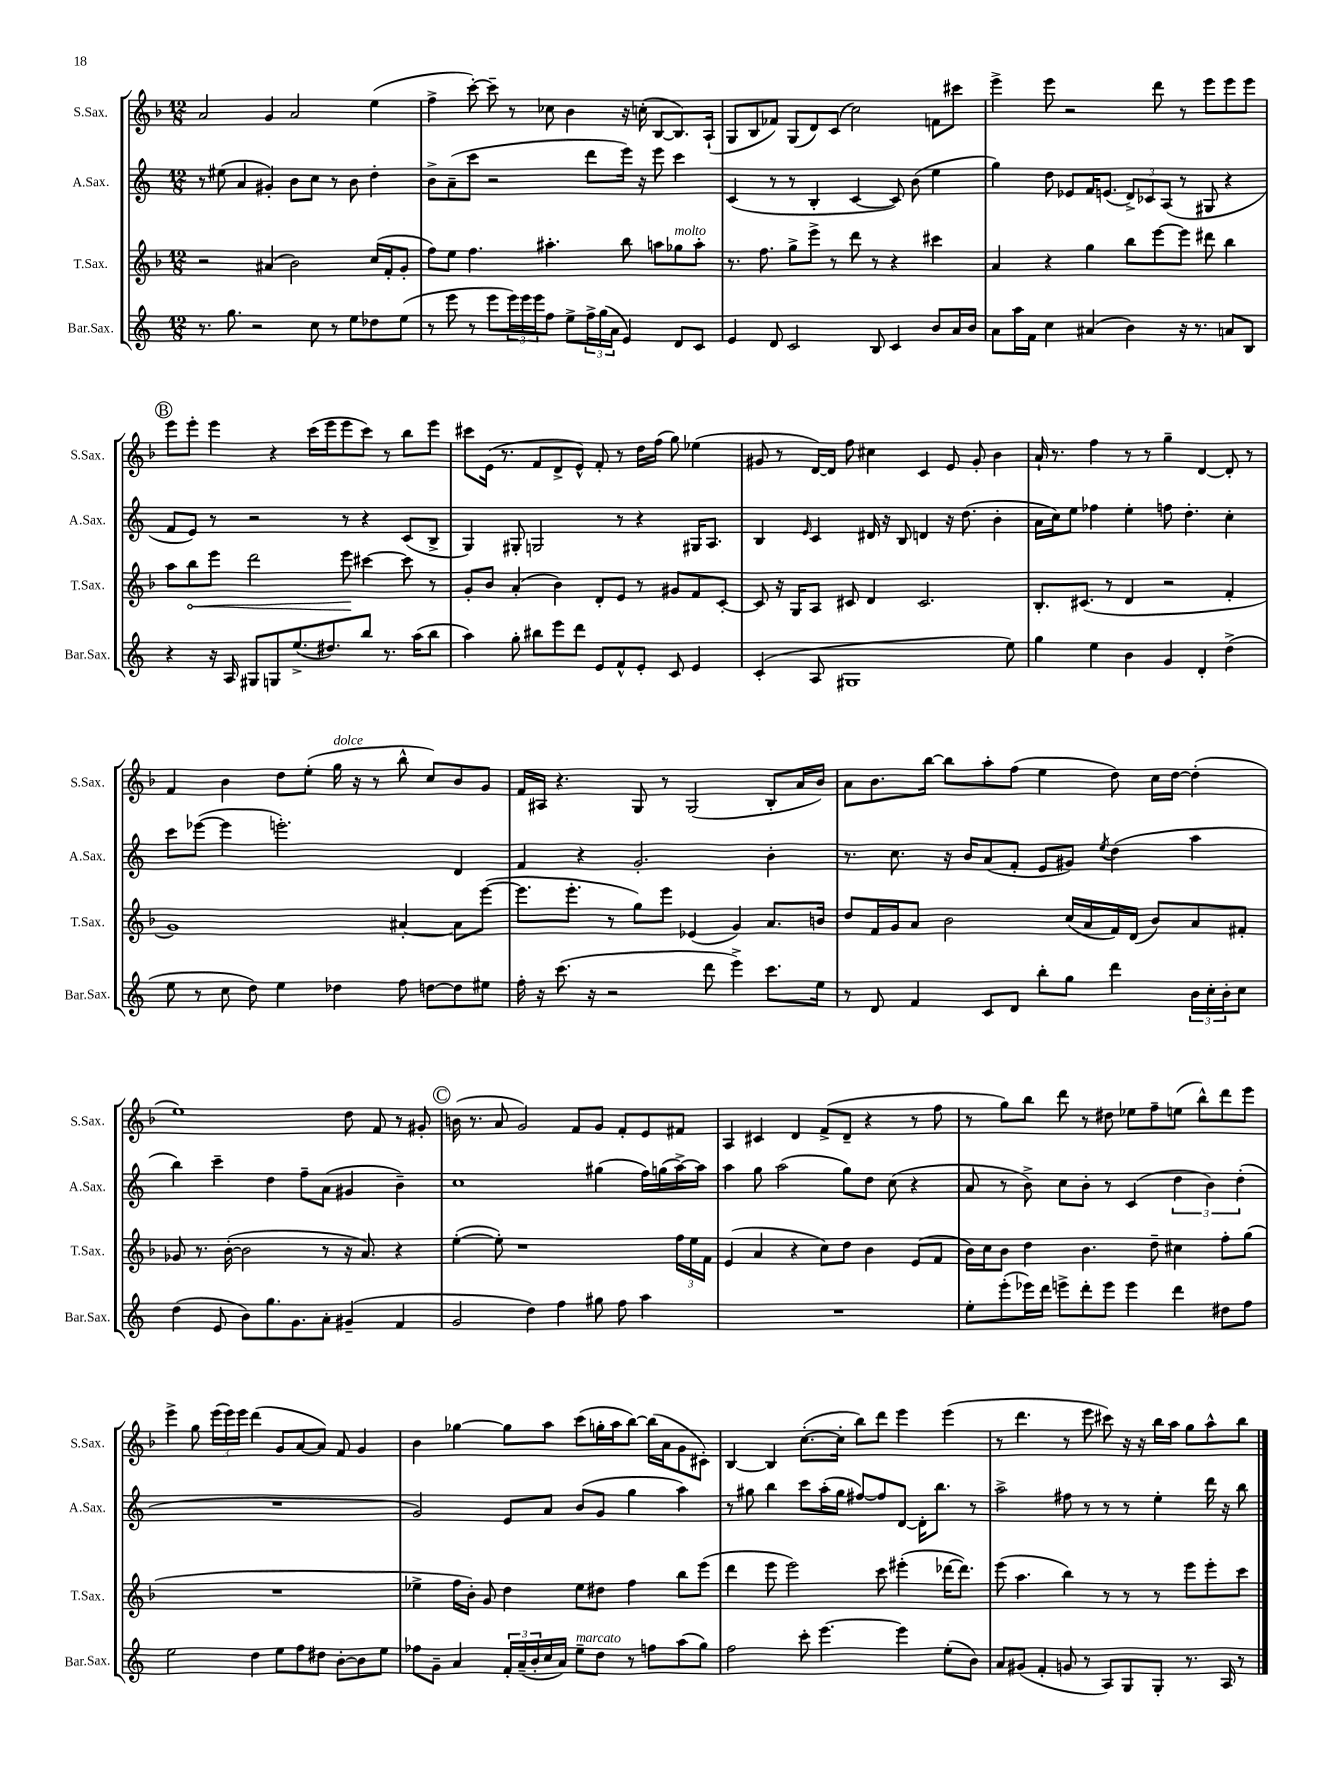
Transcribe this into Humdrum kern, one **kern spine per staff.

**kern	**kern	**dynam	**kern	**kern
*part4	*part3	*part3	*part2	*part1
*staff4	*staff3	*staff3	*staff2	*staff1
*I"Bar.Sax.	*I"T.Sax.	*	*I"A.Sax.	*I"S.Sax.
*I'Bar.Sax.	*I'T.Sax.	*	*I'A.Sax.	*I'S.Sax.
*clefG2	*clefG2	*	*clefG2	*clefG2
*k[]	*k[b-]	*	*k[]	*k[b-]
*M12/8	*M12/8	*	*M12/8	*M12/8
=18	=18	=18	=18	=18
8.r	2r	.	8r	2a/
.	.	.	(8ee#X\	.
8.gg\	.	.	.	.
.	.	.	4a/	.
2r	.	.	.	.
.	(4a#X/	.	4g#X'/)	4g/
.	2b-\)	.	8b\L	2a/
8cc\	.	.	8cc\J	.
8r	.	.	8r	.
8ee\L	.	.	8b\	.
8dd-X\	(16cc/LL	.	4dd'\	(4ee\
.	16f'/J	.	.	.
(8ee\J	8g'/J	.	.	.
=19	=19	=19	=19	=19
8r	8ff\L)	.	8b^\L	4ff^\
8eee\	8ee\J	.	(8a~\	.
8r	4.ff\	.	8ccc\J	[8ccc'\)
8eee\L	.	.	2r	8ccc~\]
24eee\L)	.	.	.	8r
24eee\	.	.	.	.
24eee\J	.	.	.	.
8ff\J	4.aa#X'\	.	.	8cc-X\
8ee^\L	.	.	.	4b-\
24ff^\L	.	.	8ddd\L	.
(24gg\	.	.	.	.
24a\JJ	.	.	.	.
4e/)	8bb-\	.	16eee\Jk)	16r
.	.	.	16r	(16ccn'\
.	8aan\L	.	8eee\	[8B-/L
!	!LO:TX:a:i:t=molto	!	!	!
8d/L	8gg-X\	.	4ccc\	8.B-/])
8c/J	8aa'\J	.	.	.
.	.	.	.	(16A`/Jk
=20	=20	=20	=20	=20
4e/	8.r	.	(4c/	8G/L
.	.	.	.	8B-/
.	8.ff\	.	.	.
8d/	.	.	8r	8f-X/J)
2c/	8gg^\L	.	8r	(8G/L
.	8eee^\J	.	4B'/	8d/)
.	8r	.	.	(8c/J
.	8ddd\	.	[4c/	2cc\)
8B/	8r	.	.	.
4c/	4r	.	8c/])	.
.	.	.	(8b\	.
8b/L	4ccc#X\	.	4ee\	8fn\L
16a/L	.	.	.	8ccc#X\J
16b/JJ	.	.	.	.
=21	=21	=21	=21	=21
8a\L	4a/	.	4gg\)	4eee^\
16aa\L	.	.	.	.
16f\JJ	.	.	.	.
4cc\	4r	.	8dd\	8eee\
.	.	.	8e-X/L	2r
(4a#X/	4gg\	.	16f/K	.
.	.	.	(8.en/J	.
4b\)	8bb-\L	.	12d^/L)	.
.	.	.	12c-X/	.
.	[8eee\	.	.	8ddd\
.	.	.	(12A/J	.
16r	8eee\J]	.	8r	8r
8.r	.	.	.	.
.	8ddd#X\	.	8G#X/	8eee\L
8an/L	4bb-\	.	4r	8eee\
8B/J	.	.	.	8eee\J
!!LO:LB:g=z
!!LO:REH:place=s1:t=B
=22	=22	=22	=22	=22
4r	8aa\L	.	8f/L	8eee\L
!	!	!LO:HP:b	!	!
.	8bb-\	<	8e/J)	8eee'\J
16r	8eee\J	.	8r	4eee\
16A/	.	.	.	.
8G#X/L	2ddd\	.	2r	.
8Gn/	.	.	.	4r
(8.ee^/	.	.	.	.
.	.	.	.	(16ccc\LL
8.dd#X/)	.	.	.	16eee\J
.	8eee\	.	8r	8eee\
8bb/J	[4ccc#X\	[	4r	8ccc\J)
8.r	.	.	.	8r
.	8ccc#\]	.	(8c/L	8bb-\L
(16aa\KL	.	.	.	.
8bb\J	8r	.	8B^/J	8eee\J
=23	=23	=23	=23	=23
4aa\)	8g'/L	.	4G/)	8ccc#X\L
.	8b-/J	.	.	(16e\Jk
.	.	.	.	8.r
8gg'\	(4a'/	.	8G#X'/	.
8bb#X\L	.	.	2Gn/	8f/L
8eee\	4b-\)	.	.	8d^/
8ddd\J	.	.	.	8e^^/J)
8e/L	8d'/L	.	.	8f'/
8f^^/	8e/J	.	8r	8r
8e'/J	8r	.	4r	16dd\LL
.	.	.	.	(16ff\JJ
8c/	8g#X/L	.	.	8gg\)
4e/	8f/	.	16G#X/KL	(4ee-X\
.	.	.	8.A/J	.
.	[8c'/J	.	.	.
=24	=24	=24	=24	=24
(4c'/	8c/]	.	4B/	8g#X/
.	16r	.	.	8r
.	16G/KL	.	.	.
.	.	.	16qqe/	.
8A/	8A/J	.	4c/	[16d/LL)
.	.	.	.	16d/JJ]
1G#X	8c#X/	.	.	8ff\
.	4d/	.	16d#X/	4cc#X\
.	.	.	16r	.
.	.	.	8B/	.
.	2.c#/	.	4dn/	4c/
.	.	.	16r	8e/
.	.	.	(8.dd\	.
.	.	.	.	8g#'/
.	.	.	4b'\	4b-\
8ee\)	.	.	.	.
=25	=25	=25	=25	=25
4gg\	8.B-'/L	.	16a\LL	16a`/
.	.	.	16cc\J)	8.r
.	.	.	8ee\J	.
.	(8.c#X/J	.	.	.
4ee\	.	.	4ff-X\	4ff\
.	8r	.	.	.
4b\	4d/	.	4ee'\	8r
.	.	.	.	8r
4g/	2r	.	8ffn\	4gg~\
.	.	.	4.dd'\	.
4d'/	.	.	.	[4d/
(4dd^\	4f'/	.	4cc'\	8d'/]
.	.	.	.	8r
!!LO:LB:g=z
=26	=26	=26	=26	=26
8ee\	1g)	.	8ccc\L	4f/
8r	.	.	([8eee-X\J	.
8cc\	.	.	4eee-\]	4b-\
8dd\)	.	.	.	.
4ee\	.	.	2.eeen'\)	8dd\L
.	.	.	.	(8ee'\J
!	!	!	!	!LO:TX:a:i:t=dolce
4dd-X\	.	.	.	16gg\
.	.	.	.	16r
.	.	.	.	8r
8ff\	[4a#X'/	.	.	8bb-^^\
[8ddn\L	.	.	.	8cc/L)
8dd\]	8a#\L]	.	4d/	8b-/
8ee#X\J	([8eee\J	.	.	8g/J
=27	=27	=27	=27	=27
16ff'\	8.eee\L]	.	4f/	16f/LL
16r	.	.	.	16A#X/JJ
(8.ccc\	.	.	.	4.r
.	8.eee'\J	.	.	.
.	.	.	4r	.
16r	.	.	.	.
2r	8r	.	.	.
.	8gg\L)	.	2.g'/	8G/
.	8eee\J	.	.	8r
.	(4e-X/	.	.	(2G/
8ddd\	.	.	.	.
4eee^\)	4g/)	.	.	.
8.ccc\L	8.a/L	.	4b'\	8B-'/L
.	.	.	.	16a/L
16ee\Jk	16bn/Jk	.	.	16b-/JJ)
=28	=28	=28	=28	=28
8r	8dd/L	.	8.r	8a\L
8d/	16f/L	.	.	8.b-\
.	16g/J	.	8.cc\	.
4f/	8a/J	.	.	.
.	.	.	.	[16bb-\Jk
.	2b-\	.	16r	8bb-\L]
.	.	.	16b/KL	.
8c/L	.	.	(8a/	8aa'\
8d/J	.	.	8f'/J	(8ff\J
8bb'\L	.	.	8e/L	4ee\
8gg\J	(16cc/LL	.	8g#X/J)	.
.	16a/	.	.	.
.	.	.	8qee/	.
4ddd\	16f/)	.	(4dd\	8dd\)
.	(16d/JJ	.	.	.
.	8b-/L)	.	.	16cc\LL
.	.	.	.	[16dd\JJ
24b\LL	8a/	.	4aa\	(4dd'\]
24cc'\	.	.	.	.
24b'\J	.	.	.	.
8cc\J	8f#X'/J	.	.	.
!!LO:LB:g=z
=29	=29	=29	=29	=29
(4dd\	8g-X/	.	4bb\)	1ee)
.	8.r	.	.	.
8e/	.	.	4ccc~\	.
.	([16b-'\	.	.	.
8b\L)	2b-\]	.	.	.
8.gg\	.	.	4dd\	.
8.g\	.	.	.	.
.	.	.	8ff~\L	.
8a'\J	8r	.	(8a\J	.
(4g#X~/	16r	.	4g#X/	8dd\
.	8.a/)	.	.	.
.	.	.	.	8f/
4f/	4r	.	4b~\)	8r
.	.	.	.	8g#X'/
!!LO:REH:place=s1:t=C
=30	=30	=30	=30	=30
2g/	([4ee'\	.	1cc	(16bn\
.	.	.	.	8.r
.	8ee'\])	.	.	8a/
.	1r	.	.	2g/)
4dd\)	.	.	.	.
4ff\	.	.	.	.
.	.	.	.	8f/L
8gg#X\	.	.	(4gg#X\	8g/J
8ff\	.	.	.	8f'/L
4aa\	.	.	16ff\LL)	8e/
.	.	.	(16ggn\	.
.	24ff\LL	.	[16aa^\)	8f#X/J
.	24ee\	.	.	.
.	.	.	16aa\JJ]	.
.	24f\JJ	.	.	.
=31	=31	=31	=31	=31
1.r	(4e/	.	4aa\	4A/
.	4a/	.	8gg\	4c#X/
.	.	.	(2aa\	.
.	4r	.	.	4d/
.	8cc\L)	.	.	(8f^/L
.	8dd\J	.	8gg\L)	8d~/J
.	4b-\	.	8dd\J	4r
.	.	.	(8cc\	.
.	(8e/L	.	4r	8r
.	8f/J	.	.	8ff\
=32	=32	=32	=32	=32
8ee'\L	16b-\LL)	.	8a/	8r
.	16cc\J	.	.	.
(8eee'\	8b-\J	.	8r	8gg\L)
16eee-X\L)	4dd\	.	8b^\)	8bb-\J
16ddd\JJ	.	.	.	.
8eeen^\L	.	.	8cc\L	8ddd\
8ddd'\	4.b-\	.	8b'\J	8r
8eee\J	.	.	8r	8dd#X\
4eee\	.	.	(4c/	8ee-X\L
.	8dd~\	.	.	8ff~\
4ddd\	4cc#X\	.	6dd\	(8een\J
.	.	.	.	8bb-^^\L)
.	.	.	6b\)	.
8dd#X\L	8ff'\L	.	.	8ddd\
.	.	.	(6dd'\	.
8ff\J	(8gg\J	.	.	8eee\J
!!LO:LB:g=z
=33	=33	=33	=33	=33
2ee\	1.r	.	1.r	4eee^\
.	.	.	.	8gg\
.	.	.	.	(24eee\LL
.	.	.	.	24eee\)
.	.	.	.	24eee\JJ
4dd\	.	.	.	(4ddd\
8ee\L	.	.	.	8g/L
8ff\	.	.	.	[8a/
8dd#X\J	.	.	.	8a/J])
[8b'\L	.	.	.	8f/
8b\]	.	.	.	4g/
8ee\J	.	.	.	.
=34	=34	=34	=34	=34
8ff-X\L	4ee-X^\	.	2g/)	4b-\
8g~\J	.	.	.	.
4a/	16ff\LL	.	.	[4gg-X\
.	16b-'\JJ)	.	.	.
.	8g/	.	.	.
24f'/LL	4dd\	.	8e/L	8gg-\L]
(24a~/	.	.	.	.
24b'/	.	.	.	.
16cc/	.	.	8a/J	8aa\J
16a/JJ)	.	.	.	.
!LO:TX:a:i:t=marcato	!	!	!	!
8ee~\L	8ee-\L	.	(8b/L	(8ccc\L
8dd\J	8dd#X\J	.	8g/J	16ggn'\L
.	.	.	.	16aa\J
8r	4ff\	.	4gg\	[8bb-\J)
8ffn\L	.	.	.	(16bb-\LL]
.	.	.	.	16a\J
(8aa\	8bb-\L	.	4aa\)	8g\
8gg\J)	(8eee\J	.	.	8c#X'\J)
=35	=35	=35	=35	=35
2ff\	4ddd\	.	8r	[4B-/
.	.	.	8gg#X\	.
.	8eee\	.	4bb\	4B-/]
.	2eee\)	.	.	.
8ccc'\	.	.	8ccc\L	([8.cc'\L
[4.eee\	.	.	(16aa'\L	.
.	.	.	16gg#\JJ	16cc'\Jk]
.	.	.	[8ff#X/L)	8bb-\L)
.	8ccc\	.	8ff#/]	8ddd\J
4eee\]	(4eee#X'\	.	[8d/J	4eee\
.	.	.	16d'\KL]	.
.	.	.	8.bb\J	.
(8ee'\L	[16ddd-X\KL	.	.	(4eee\
.	8.ddd-\J])	.	.	.
8b\J)	.	.	8r	.
=36	=36	=36	=36	=36
8a/L	(8eee\	.	2aa^\	8r
(8g#X/J	4.aa\	.	.	4.ddd\
4f'/	.	.	.	.
8gn/	4bb-\)	.	8ff#X\	8r
8r	.	.	8r	8eee\
8A/L)	8r	.	8r	8ccc#X\)
8G/	8r	.	8r	16r
.	.	.	.	16r
8G'/J	8r	.	4ee'\	16bb-\LL
.	.	.	.	16aa\JJ
8.r	8eee\L	.	.	8gg\L
.	8eee'\	.	16ddd\	8aa^^\
16A/	.	.	16r	.
8r	8ccc\J	.	8bb\	8bb-\J
==	==	==	==	==
*-	*-	*-	*-	*-
